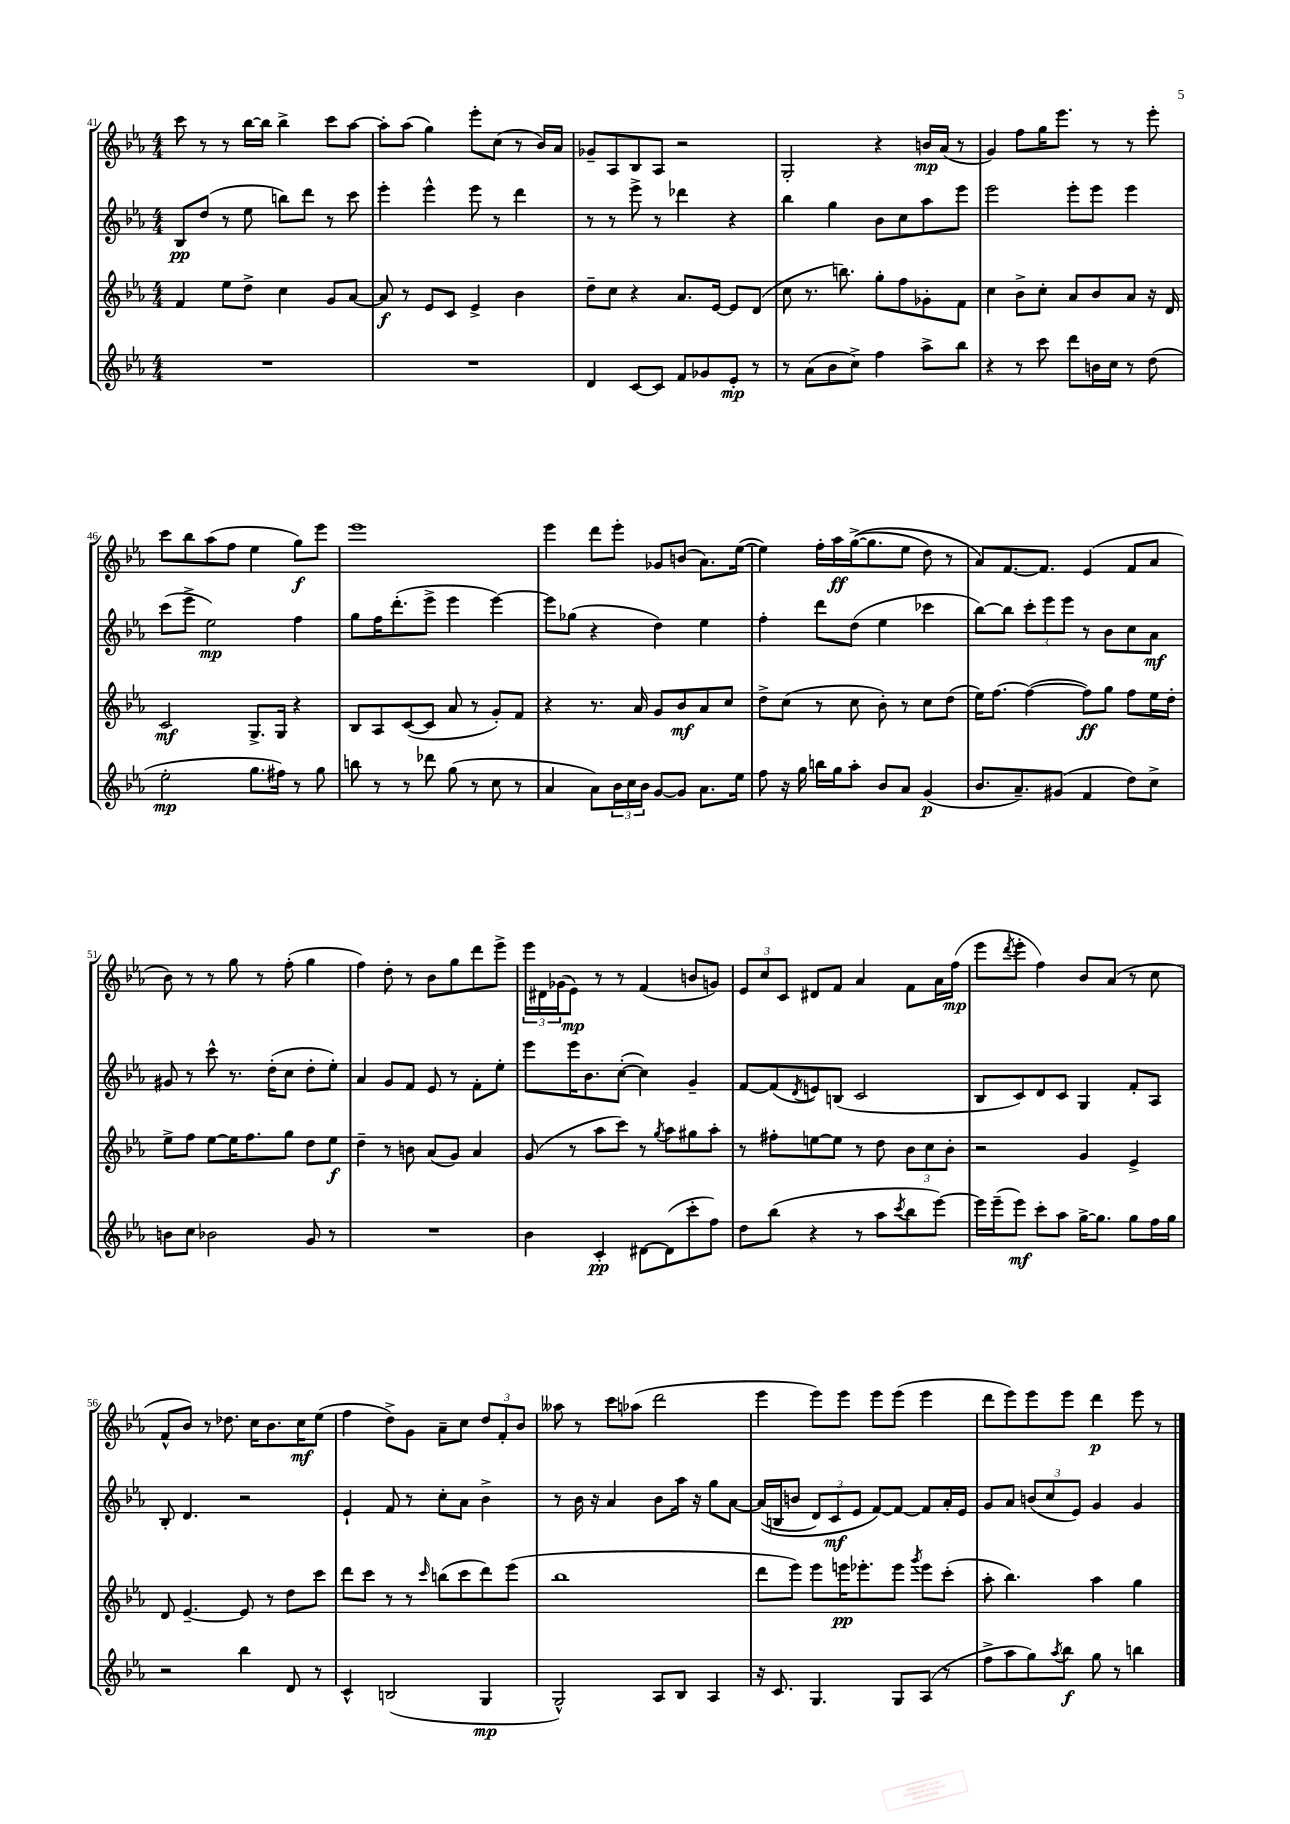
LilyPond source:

<<
\new StaffGroup <<
\new Staff = "s0" {
    \clef treble \key ees \major \numericTimeSignature \time 4/4
    c'''8 r8 r8 bes''16~ bes''16 bes''4-> c'''8 aes''8~ |
    aes''8-. aes''8( g''4) ees'''8-. c''8( r8 bes'16) aes'16 |
    ges'8-- aes8 bes8 aes8 r2 |
    g2-. r4 b'16\mp aes'16( r8 |
    g'4) f''8 g''16 ees'''8. r8 r8 ees'''8-. |
    c'''8 bes''8 aes''8( f''8 ees''4 g''8\f) ees'''8 |
    ees'''1 |
    ees'''4 d'''8 ees'''8-. ges'8 b'8( aes'8.) ees''16~( |
    ees''4) f''16-. aes''16\ff g''16~->(\( g''8. ees''8 d''8) r8 |
    aes'8\) f'8.~ f'8. ees'4( f'8 aes'8 |
    bes'8) r8 r8 g''8 r8 f''8-.( g''4 |
    f''4) d''8-. r8 bes'8 g''8 d'''8 ees'''8-> |
    \tuplet 3/2 { ees'''16 dis'16 ges'16( } ees'8\mp) r8 r8 f'4( b'8 g'8) |
    \tuplet 3/2 { ees'8 c''8 c'8 } dis'8 f'8 aes'4 f'8 aes'16 f''16\mp( |
    ees'''8 \acciaccatura { d'''8 } ees'''8-. f''4) bes'8 aes'8( r8 c''8 |
    f'8-^ bes'8) r8 des''8. c''16 bes'8. c''16\mf ees''8( |
    f''4 d''8->) g'8 aes'8-- c''8 \tuplet 3/2 { d''8 f'8-. bes'8 } |
    aeses''8 r8 c'''8 aes''8( d'''2 |
    ees'''4 ees'''8) ees'''8 ees'''8 ees'''8( ees'''4 |
    d'''8 ees'''8) ees'''8 ees'''8 d'''4\p ees'''8 r8 \bar "|." |
}
\new Staff = "s1" {
    \clef treble \key ees \major \numericTimeSignature \time 4/4
    bes8\pp d''8( r8 ees''8 b''8) d'''8 r8 c'''8 |
    ees'''4-. ees'''4-^ ees'''8 r8 d'''4 |
    r8 r8 ees'''8-> r8 des'''4 r4 |
    bes''4 g''4 bes'8 c''8 aes''8 ees'''8 |
    ees'''2 ees'''8-. ees'''8 ees'''4 |
    c'''8( ees'''8-> ees''2\mp) f''4 |
    g''8 f''16 d'''8.-.( ees'''8-> ees'''4 ees'''4~) |
    ees'''8 ges''8( r4 d''4) ees''4 |
    f''4-. d'''8 d''8( ees''4 ces'''4 |
    bes''8~) bes''8 \tuplet 3/2 { c'''8-. ees'''8 ees'''8 } r8 bes'8 c''8 aes'8\mf |
    gis'8 r8 c'''8-^ r8. d''16-.( c''8 d''8-. ees''8-.) |
    aes'4 g'8 f'8 ees'8 r8 f'8-. ees''8-. |
    ees'''8 ees'''16 bes'8. c''8~-.( c''4) g'4-- |
    f'8~ f'8( \acciaccatura { d'8 } e'8) b8( c'2 |
    bes8 c'8) d'8 c'8 g4 f'8-. aes8 |
    bes8-. d'4. r2 |
    ees'4-! f'8 r8 c''8-. aes'8 bes'4-> |
    r8 bes'16 r16 aes'4 bes'8 aes''16 r16 g''8 aes'8~ |
    aes'16(\( b16 b'8 \tuplet 3/2 { d'8) c'8\mf ees'8 } f'8~\) f'8~ f'8 aes'16-. ees'16 |
    g'8 aes'8 \tuplet 3/2 { b'8( c''8 ees'8) } g'4 g'4 \bar "|." |
}
\new Staff = "s2" {
    \clef treble \key ees \major \numericTimeSignature \time 4/4
    f'4 ees''8 d''8-> c''4 g'8 aes'8~ |
    aes'8\f r8 ees'8 c'8 ees'4-> bes'4 |
    d''8-- c''8 r4 aes'8. ees'16~ ees'8 d'8( |
    c''8 r8. b''8.) g''8-. f''8 ges'8-. f'8 |
    c''4 bes'8-> c''8-. aes'8 bes'8 aes'8 r16 d'16 |
    c'2\mf g8.-> g16 r4 |
    bes8 aes8 c'8~( c'8 aes'8 r8 g'8-.) f'8 |
    r4 r8. aes'16 g'8 bes'8\mf aes'8 c''8 |
    d''8-> c''8( r8 c''8 bes'8-.) r8 c''8 d''8( |
    ees''16) f''8.~ f''4~( f''8\ff) g''8 f''8 ees''16 d''16-. |
    ees''8-> f''8 ees''8~ ees''16 f''8. g''8 d''8 ees''8\f |
    d''4-- r8 b'8 aes'8( g'8) aes'4 |
    g'8( r8 aes''8 c'''8) r8 \acciaccatura { g''8 } aes''8 gis''8 aes''8-. |
    r8 fis''8-. e''8~ e''8 r8 d''8 \tuplet 3/2 { bes'8 c''8 bes'8-. } |
    r2 g'4 ees'4-> |
    d'8 ees'4.~-- ees'8 r8 d''8 c'''8 |
    d'''8 c'''8 r8 r8 \grace { c'''16 } b''8( c'''8 d'''8) ees'''8( |
    bes''1 |
    d'''8 ees'''8) ees'''8 e'''16\pp ees'''8.-. ees'''8 \acciaccatura { g'''8 } ees'''8 c'''8-.( |
    aes''8-. bes''4.) aes''4 g''4 \bar "|." |
}
\new Staff = "s3" {
    \clef treble \key ees \major \numericTimeSignature \time 4/4
    R1 |
    R1 |
    d'4 c'8~ c'8 f'8 ges'8 ees'8-.\mp r8 |
    r8 aes'8( bes'8 c''8->) f''4 aes''8-> bes''8 |
    r4 r8 c'''8 d'''8 b'16 c''16 r8 d''8( |
    ees''2-.\mp g''8. fis''16) r8 g''8 |
    b''8 r8 r8 des'''8 g''8( r8 c''8 r8 |
    aes'4 aes'8) \tuplet 3/2 { bes'16 c''16 bes'16 } g'8~ g'8 aes'8. ees''16 |
    f''8 r16 g''16 b''16 g''16 aes''8-. bes'8 aes'8 g'4\p( |
    bes'8. aes'8.--) gis'8( f'4 d''8) c''8-> |
    b'8 c''8 bes'2 g'8 r8 |
    R1 |
    bes'4 c'4-.\pp dis'8~ dis'8( c'''8-. f''8) |
    d''8 bes''8( r4 r8 aes''8 \acciaccatura { c'''8 } bes''8 ees'''8~) |
    ees'''16 ees'''16--( ees'''8\mf) c'''8-. aes''8 g''16~-> g''8. g''8 f''16 g''16 |
    r2 bes''4 d'8 r8 |
    c'4-^ b2( g4\mp |
    g2-^) aes8 bes8 aes4 |
    r16 c'8. g4. g8 aes8( r8 |
    f''8-> aes''8 g''8) \acciaccatura { aes''8 } bes''8\f g''8 r8 b''4 \bar "|." |
}
>>
>>
\layout { \context { \Score currentBarNumber = #41 } }
